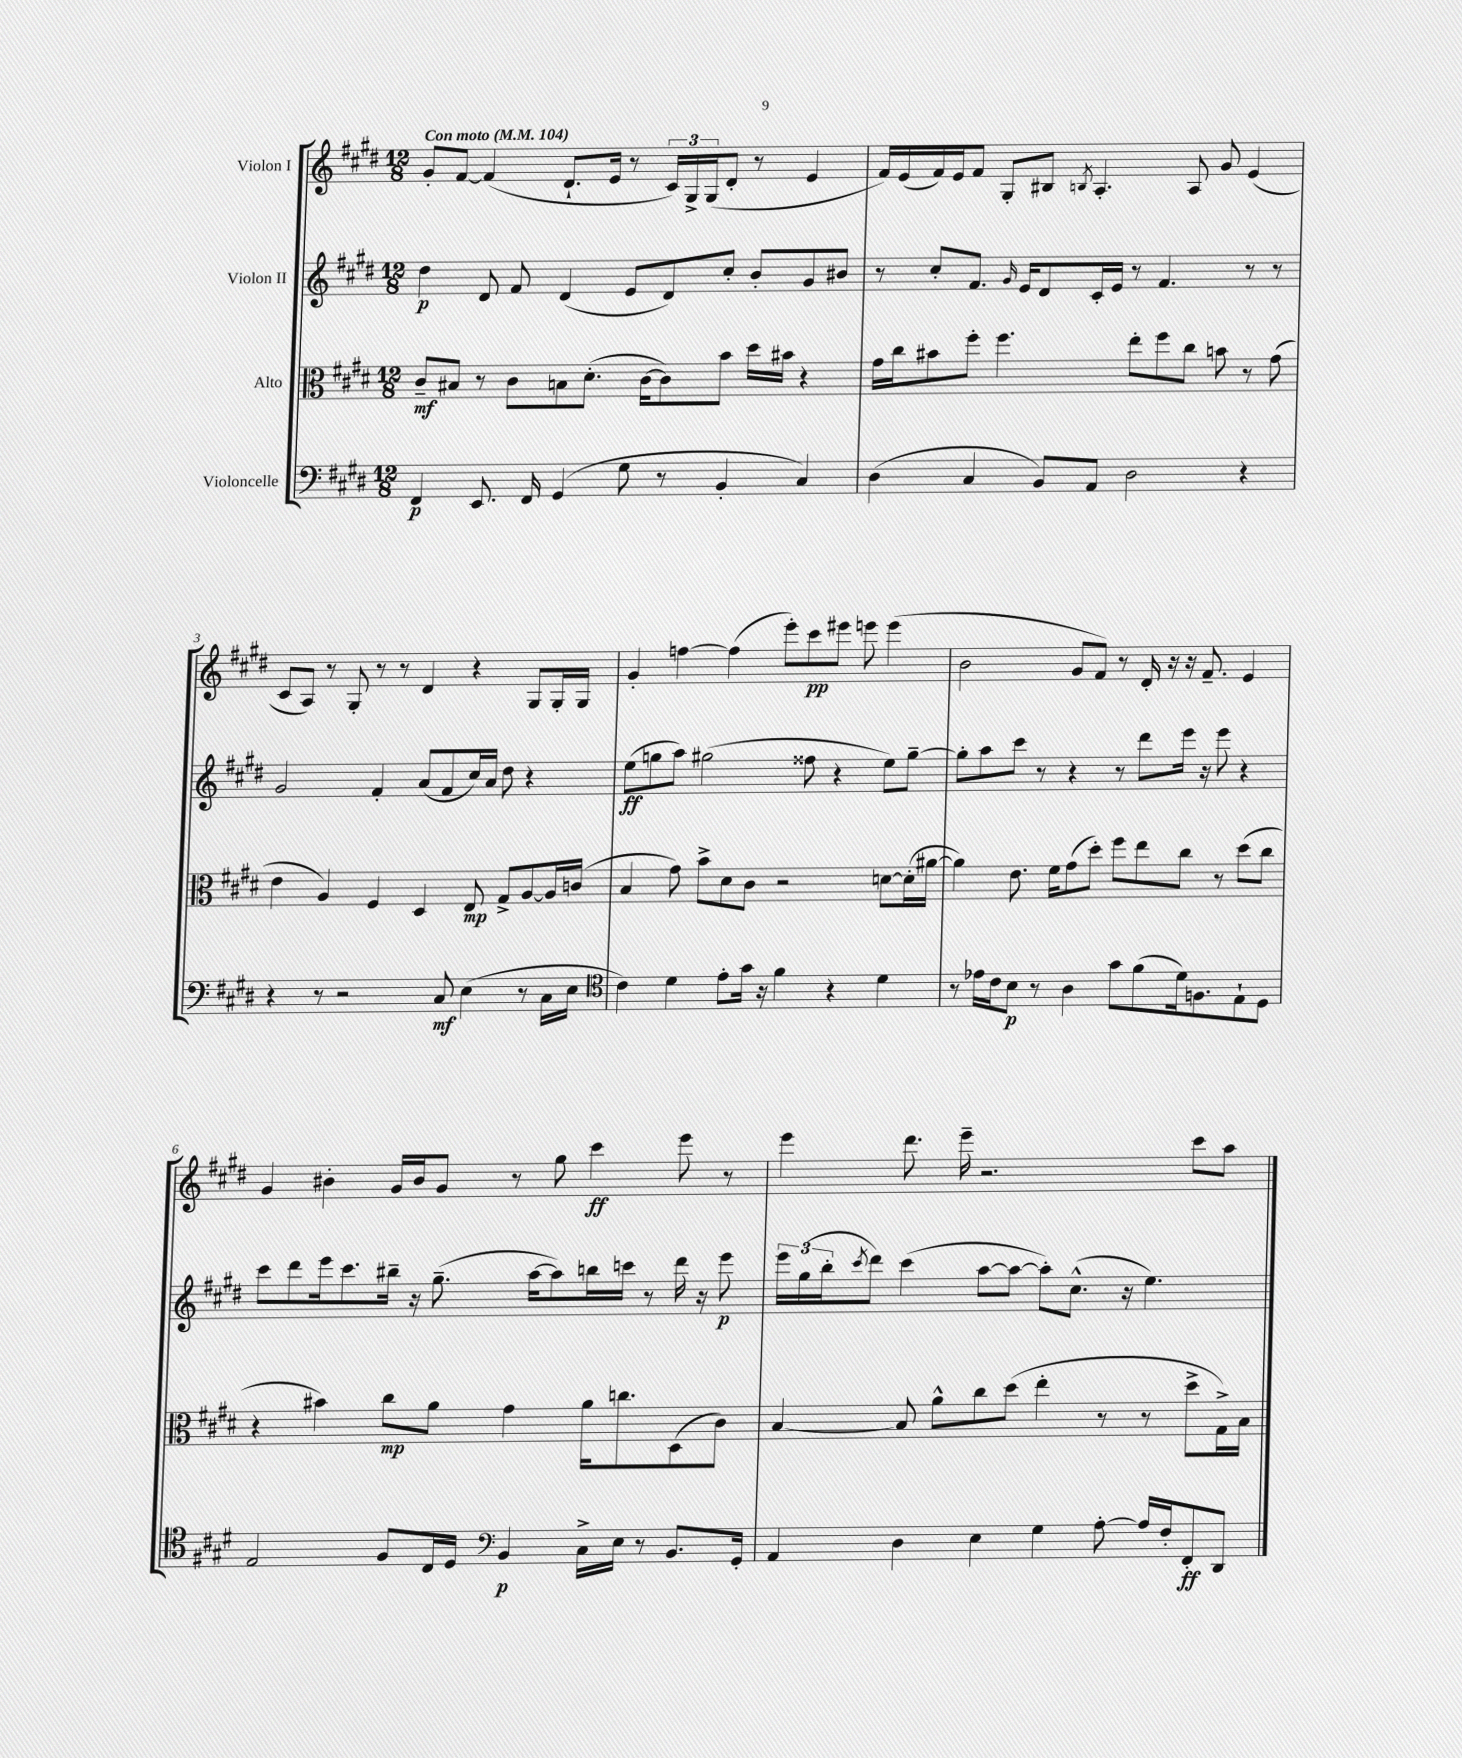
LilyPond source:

<<
\new StaffGroup <<
\new Staff = "s0" \with { instrumentName = "Violon I" } {
    \clef treble \key e \major \numericTimeSignature \time 12/8 \tempo "Con moto" 4 = 104
    gis'8-. fis'8~ fis'4( dis'8.-! e'16 r8 \tuplet 3/2 { cis'16) gis16-> gis16( } dis'8-. r8 e'4 |
    fis'16) e'16( fis'16) e'16 fis'8 gis8-. bis8 \acciaccatura { b8 } a4.-. a8 gis'8 e'4( |
    cis'8 a8) r8 gis8-. r8 r8 dis'4 r4 gis8 gis16-. gis16 |
    gis'4-. f''4~ f''4( e'''8-.) cis'''8\pp eis'''8 e'''8 e'''4( |
    b'2 gis'8 fis'8) r8 dis'16-. r16 r16 fis'8.-- e'4 |
    gis'4 bis'4-. gis'16 bis'16 gis'8 r8 gis''8 cis'''4\ff e'''8 r8 |
    e'''4 dis'''8. e'''16-- r2. cis'''8 a''8 \bar "|." |
}
\new Staff = "s1" \with { instrumentName = "Violon II" } {
    \clef treble \key e \major \numericTimeSignature \time 12/8
    dis''4\p dis'8 fis'8 dis'4( e'8 dis'8) cis''8-. b'8-. gis'8 bis'8 |
    r8 cis''8-. fis'8. \grace { gis'16 } e'16 dis'8 cis'16-. e'16 r8 fis'4. r8 r8 |
    gis'2 fis'4-. a'8( fis'8 cis''16) a'16 dis''8 r4 |
    e''8\ff( g''8 a''8) gis''2( fisis''8 r4 e''8) gis''8~-- |
    gis''8-. a''8 cis'''8 r8 r4 r8 dis'''8 e'''16 r16 e'''8 r4 |
    cis'''8 dis'''8 e'''16 cis'''8. bis''16-- r16 gis''8.--( a''16~ a''8) b''16 c'''16 r8 dis'''16 r16 e'''8\p |
    \tuplet 3/2 { e'''16 gis''16( b''16-. } \acciaccatura { cis'''8 } dis'''8) cis'''4( a''8~ a''8~ a''8-.) cis''8.-^( r16 e''4.) \bar "|." |
}
\new Staff = "s2" \with { instrumentName = "Alto" } {
    \clef alto \key e \major \numericTimeSignature \time 12/8
    cis'8--\mf bis8 r8 cis'8 b8 dis'8.-.( cis'16~ cis'8) b'8 dis''16 bis'16 r4 |
    gis'16 cis''16 bis'8 fis''8-. fis''4. e''8-. fis''8 cis''8 b'8 r8 gis'8( |
    e'4 a4) fis4 dis4 e8\mp gis8-> a8~ a16 c'16( |
    b4 gis'8) b'8-> dis'8 cis'8 r2 d'8~ d'16-.( ais'16~ |
    ais'4) e'8. fis'16 gis'8( dis''8-.) fis''8 e''8 cis''8 r8 dis''8( cis''8 |
    r4 bis'4) cis''8\mp a'8 gis'4 a'16 c''8. dis8( cis'8) |
    b4~ b8 a'8-^ cis''8 dis''8( e''4-. r8 r8 dis''8-> gis16->) b16 \bar "|." |
}
\new Staff = "s3" \with { instrumentName = "Violoncelle" } {
    \clef bass \key e \major \numericTimeSignature \time 12/8
    fis,4\p e,8. fis,16 gis,4( gis8 r8 b,4-. cis4) |
    dis4( cis4 b,8) a,8 dis2 r4 |
    r4 r8 r2 cis8\mf e4( r8 cis16 e16 |
    \clef tenor cis'4) dis'4 e'8-. gis'16 r16 fis'4 r4 dis'4 |
    r8 ees'16 cis'16 b8\p r8 a4 gis'8 fis'8( dis'16) f8. e8-! dis8 |
    e2 fis8 cis16 dis16 \clef bass b,4\p cis16-> e16 r8 b,8. gis,16-. |
    a,4 dis4 e4 gis4 a8~-. a16 fis16-. fis,8-.\ff dis,8 \bar "|." |
}
>>
>>
